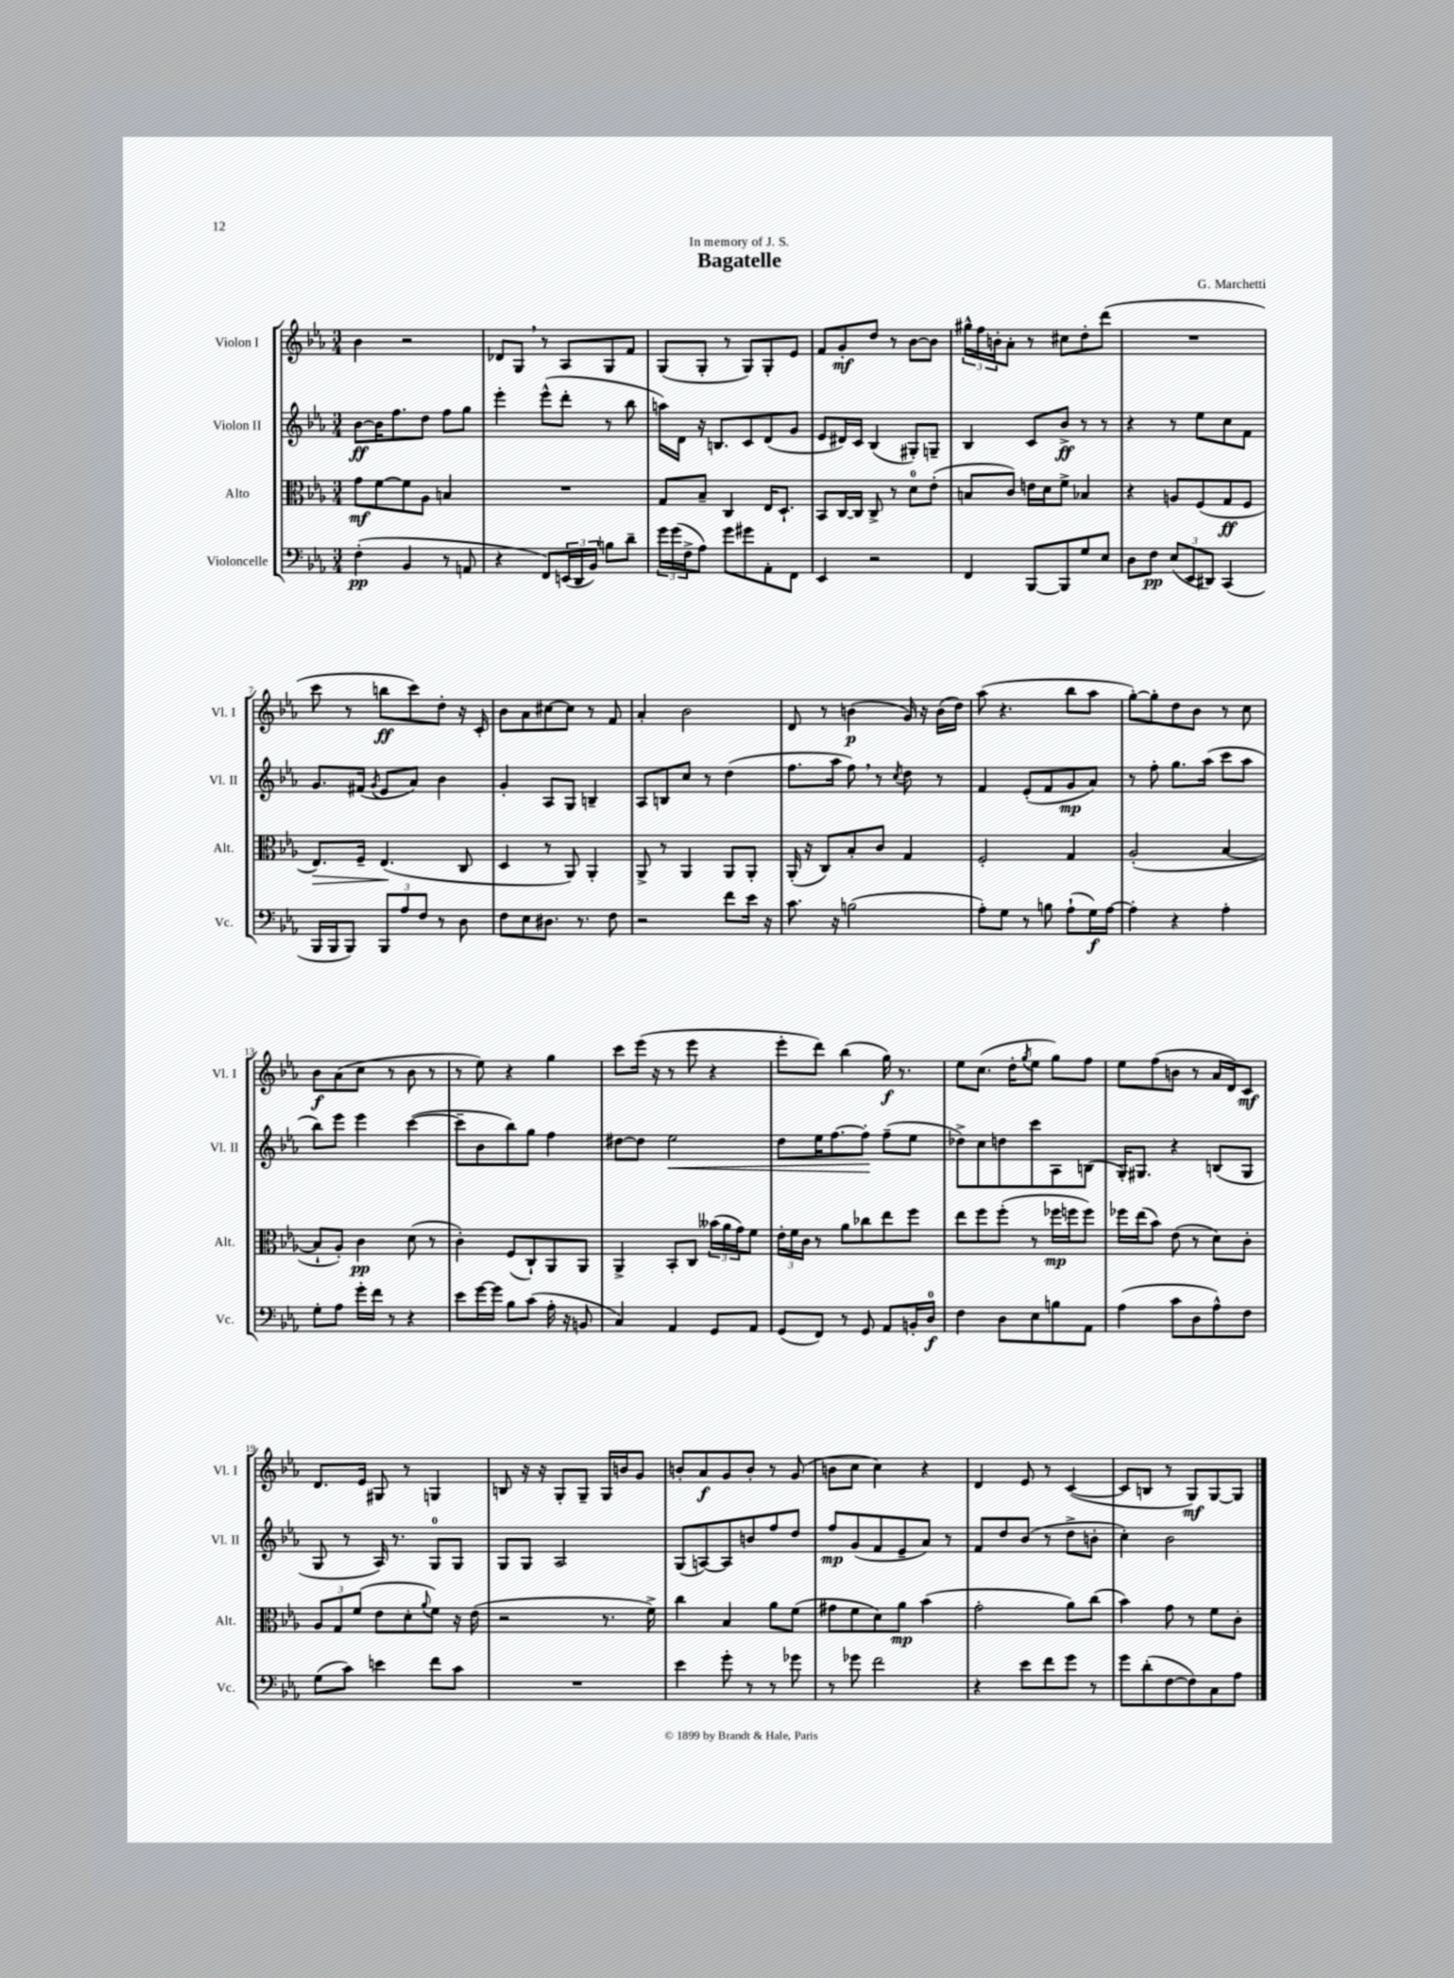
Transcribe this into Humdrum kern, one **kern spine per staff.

**kern	**dynam	**kern	**dynam	**kern	**dynam	**kern	**dynam
*part4	*part4	*part3	*part3	*part2	*part2	*part1	*part1
*staff4	*staff4	*staff3	*staff3	*staff2	*staff2	*staff1	*staff1
*I"Violoncelle	*	*I"Alto	*	*I"Violon II	*	*I"Violon I	*
*I'Vc.	*	*I'Alt.	*	*I'Vl. II	*	*I'Vl. I	*
*clefF4	*	*clefC3	*	*clefG2	*	*clefG2	*
*k[b-e-a-]	*	*k[b-e-a-]	*	*k[b-e-a-]	*	*k[b-e-a-]	*
*M3/4	*	*M3/4	*	*M3/4	*	*M3/4	*
=1	=1	=1	=1	=1	=1	=1	=1
(4F'\	pp	8g\L	mf	[8b-\L	ff	4b-\	.
.	.	[8f\	.	16b-\K]	.	.	.
.	.	.	.	8.ff\	.	.	.
4BB-/	.	8f\]	.	.	.	2r	.
.	.	8A-\J	.	8dd\J	.	.	.
8r	.	4Bn/	.	8ff\L	.	.	.
8AAn/	.	.	.	8gg\J	.	.	.
=2	=2	=2	=2	=2	=2	=2	=2
4r	.	2.r	.	4eee-'\	.	8d-X/L	.
.	.	.	.	.	.	8G,/J	.
8FF/L)	.	.	.	(8eee-^^\L	.	8r	.
(24EEn/L	.	.	.	8ddd'\J	.	8A-/L	.
24DD/	.	.	.	.	.	.	.
24BB-/JJ)	.	.	.	.	.	.	.
8Bn\L	.	.	.	8r	.	8G/	.
8d~\J	.	.	.	8bb-\	.	8f/J	.
=3	=3	=3	=3	=3	=3	=3	=3
24g\LL	.	8G/L	.	16aan\LL)	.	(8G/L	.
(24g\	.	.	.	.	.	.	.
.	.	.	.	16d\JJ	.	.	.
24F^\J	.	.	.	.	.	.	.
8A-\J)	.	8B-~/J	.	16r	.	8G'/J	.
.	.	.	.	8.Bn/L	.	.	.
8g\L	.	4C/	.	.	.	8r	.
8g#X\	.	.	.	8c/	.	8G/L)	.
8AA-'\	.	16E-/KL	.	(8d/	.	8G'/	.
.	.	8.D`/J	.	.	.	.	.
8FF\J	.	.	.	8g/J	.	8e-/J	.
=4	=4	=4	=4	=4	=4	=4	=4
4EE-/	.	8BB-/L	.	8e-/L	.	8f/L	.
.	.	[16C/L	.	16d#X/L)	.	8g'/	mf
.	.	16C/JJ]	.	16c/JJ	.	.	.
2r	.	8C^/	.	(4B-/	.	8dd/J	.
.	.	8r	.	.	.	8r	.
.	.	8d\L	.	8G#X'/L)	.	[8b-\L	.
.	.	(8e-'\J	.	8Gn~/J	.	8b-\J]	.
=5	=5	=5	=5	=5	=5	=5	=5
4FF/	.	8Bn/L	.	4B-/	.	24gg#X^^\LL	.
.	.	.	.	.	.	24ff\	.
.	.	.	.	.	.	24bn'\J	.
.	.	8c/J)	.	.	.	8a-'\J	.
[8BBB-/L	.	16en\LL	.	8c/L	.	8r	.
.	.	16d\J	.	.	.	.	.
8BBB-/]	.	8f^\J	.	8b-^/J	ff	8cc#X\L	.
8G/	.	4B-X/	.	8r	.	8dd'\	.
8E-/J	.	.	.	8r	.	(8ddd\J	.
=6	=6	=6	=6	=6	=6	=6	=6
8D\L	.	4r	.	4r	.	2.r	.
8F\J	pp	.	.	.	.	.	.
(12E-/L	.	8An/L	.	8r	.	.	.
12EE-/	.	.	.	.	.	.	.
.	.	(8F/	.	8ee-\L	.	.	.
12DD#X/J)	.	.	.	.	.	.	.
(4CC/	.	8G/	ff	8cc\	.	.	.
.	.	8F/J	.	8f\J	.	.	.
!!LO:LB:g=z
=7	=7	=7	=7	=7	=7	=7	=7
!	!	!	!LO:HP:b	!	!	!	!
16BBB-/LL	.	8.E-/L)	>	8.g/L	.	8ccc\	.
16BBB-/J	.	.	.	.	.	.	.
8BBB-/J)	.	.	.	.	.	8r	.
.	.	16F~/Jk	.	(16f#X/Jk	.	.	.
.	.	.	.	8qg/	.	.	.
12BBB-/L	.	(4.E-/	.	8e-/L	.	8bbn\L	ff
12A-/	.	.	.	.	.	.	.
.	.	.	.	8a-/J)	.	8ccc\)	.
12F/J	.	.	.	.	.	.	.
8r	.	.	.	4b-\	.	8dd'\J	.
8D\	.	8C/	]	.	.	16r	.
.	.	.	.	.	.	16c'/	.
=8	=8	=8	=8	=8	=8	=8	=8
8F\L	.	4D/	.	4g'/	.	8b-\L	.
8E-\	.	.	.	.	.	8a-\	.
8.D#X\J	.	8r	.	8A-/L	.	[8cc#X\	.
.	.	8AA-/)	.	8G/J	.	8cc#\J]	.
8.r	.	.	.	.	.	.	.
.	.	4AA-'/	.	4Bn~/	.	8r	.
8F\	.	.	.	.	.	8f/	.
=9	=9	=9	=9	=9	=9	=9	=9
2r	.	8AA-^/	.	8A-/L	.	4a-'/	.
.	.	8r	.	8Bn/	.	.	.
.	.	4AA-/	.	8cc/J	.	2b-\	.
.	.	.	.	8r	.	.	.
8f\L	.	8AA-/L	.	(4dd\	.	.	.
16e-\Jk	.	8AA-'/J	.	.	.	.	.
16r	.	.	.	.	.	.	.
=10	=10	=10	=10	=10	=10	=10	=10
8.c\	.	(16AA-'/	.	8.ff\L	.	8d/	.
.	.	16r	.	.	.	.	.
.	.	8C/L)	.	.	.	8r	.
16r	.	.	.	16aa-\Jk	.	.	.
(2Bn\	.	8B-'/	.	8ff,\)	.	(4bn\	p
.	.	8c/J	.	8r	.	.	.
.	.	.	.	8qcc/	.	.	.
.	.	4G/	.	8dd\	.	16g/)	.
.	.	.	.	.	.	16r	.
.	.	.	.	8r	.	(16b\LL	.
.	.	.	.	.	.	16dd\JJ)	.
=11	=11	=11	=11	=11	=11	=11	=11
8A-'\L)	.	2F'/	.	4f/	.	(8aa-\	.
8G\J	.	.	.	.	.	4.r	.
8r	.	.	.	(8e-'/L	.	.	.
8Bn\	.	.	.	8f/	.	.	.
(8A-`\L	.	4G/	.	8g/	mp	8bb-\L	.
16G\L)	f	.	.	8a-/J)	.	8aa-\J	.
[16A-\JJ	.	.	.	.	.	.	.
=12	=12	=12	=12	=12	=12	=12	=12
4A-'\]	.	(2A-'/	.	8r	.	[8gg'\L)	.
.	.	.	.	8ff'\	.	8gg'\]	.
4r	.	.	.	8.gg\L	.	8dd\	.
.	.	.	.	.	.	8b-\J	.
.	.	.	.	(16aa-\Jk	.	.	.
4A-'\	.	[4B-/	.	8ccc\L	.	8r	.
.	.	.	.	8aa-\J	.	8cc\	.
!!LO:LB:g=z
=13	=13	=13	=13	=13	=13	=13	=13
8G'\L	.	8B-`/L]	.	8bb-\L)	.	8b-\L	f
8A-\J	.	8A-'/J)	.	8eee-\J	.	(8a-\	.
16g'\LL	.	4c\	pp	4eee-\	.	8cc\J	.
16f\JJ	.	.	.	.	.	.	.
8r	.	.	.	.	.	8r	.
4r	.	(8d\	.	([4ccc\	.	8b-\	.
.	.	8r	.	.	.	8r	.
=14	=14	=14	=14	=14	=14	=14	=14
8e-\L	.	4c'\)	.	8ccc~\L]	.	8r	.
[16g\L	.	.	.	8b-\	.	8ee-\)	.
16g\JJ]	.	.	.	.	.	.	.
8B-\L	.	(8F/L	.	8bb-\)	.	4r	.
(8c\J	.	8C`/)	.	8gg\J	.	.	.
16A-'\	.	8AA-/	.	4ff\	.	4gg\	.
16r	.	.	.	.	.	.	.
8BBn/	.	8AA-/J	.	.	.	.	.
=15	=15	=15	=15	=15	=15	=15	=15
4C/)	.	4AA-^/	.	[8dd#X\L	.	8ccc\L	.
.	.	.	.	8dd#\J]	.	(16eee-\Jk	.
.	.	.	.	.	.	16r	.
!	!	!	!	!	!LO:HP:b	!	!
4AA-/	.	8BB-'/L	.	2ee-\	<	8r	.
.	.	8C/J	.	.	.	8eee-\	.
8GG/L	.	(24b--X\LL	.	.	.	4r	.
.	.	24a-\	.	.	.	.	.
.	.	24g\J)	.	.	.	.	.
8AA-/J	.	8f\J	.	.	.	.	.
=16	=16	=16	=16	=16	=16	=16	=16
(8GG/L	.	24e-'\LL	.	8dd\L	.	8eee-'\L	.
.	.	24f\	.	.	.	.	.
.	.	24c\JJ	.	.	.	.	.
8FF/J)	.	8r	.	16ee-\K	.	8ddd\J)	.
.	.	.	.	[8.ff\	.	.	.
8r	.	8a-\L	.	.	.	(4bb-\	.
8GG/	.	8cc-X\	.	8ff'\J]	.	.	.
8AA-/L	.	8ee-\	.	(8ff~\L	[	16gg\)	f
.	.	.	.	.	.	8.r	.
16BBn'/L	.	8ff\J	.	8ee-\J	.	.	.
16D/JJ	f	.	.	.	.	.	.
=17	=17	=17	=17	=17	=17	=17	=17
4F\	.	8ee-\L	.	8dd-X^\L)	.	8ee-\L	.
.	.	8ff\	.	8cc\	.	(8.cc\J	.
8D\L	.	(8ff'\J	.	8ddn\	.	.	.
.	.	.	.	.	.	16dd'\KL	.
.	.	.	.	.	.	8qgg/	.
8E-\	.	8r	.	8ccc\	.	8ee-\J	.
8Bn\	.	16ff-X\LL	mp	8A-\	.	8gg\L)	.
.	.	16ffn\J	.	.	.	.	.
8AA-\J	.	8ff\J)	.	(8Bn\J	.	8ff\J	.
=18	=18	=18	=18	=18	=18	=18	=18
(4A-\	.	16ff-X\LL	.	16G'/KL)	.	8ee-\L	.
.	.	(16ee-\J	.	8.G#X/J	.	.	.
.	.	8b-\J)	.	.	.	(8ff\	.
8c\L	.	(8e-\	.	4r	.	8bn\J	.
8D\	.	8r	.	.	.	8r	.
8A-^^\)	.	8d\L)	.	(8Bn/L	.	16a-/LL	.
.	.	.	.	.	.	16d/J)	.
8F\J	.	8c'\J	.	8G#/J	.	8c/J	mf
!!LO:LB:g=z
=19	=19	=19	=19	=19	=19	=19	=19
(8G\L	.	12A-/L	.	8G/	.	8.d/L	.
.	.	12G/	.	.	.	.	.
8c\J)	.	.	.	8r	.	.	.
.	.	(12f/J	.	.	.	.	.
.	.	.	.	.	.	16e-/Jk	.
4en\	.	8e-\L	.	16A-/)	.	8G#X/	.
.	.	.	.	8.r	.	.	.
.	.	8d'\	.	.	.	8r	.
.	.	8qqa-/	.	.	.	.	.
8f\L	.	8f\J)	.	8G/L	.	4Gn/	.
8c\J	.	16r	.	8G/J	.	.	.
.	.	(16e-\	.	.	.	.	.
=20	=20	=20	=20	=20	=20	=20	=20
2.r	.	2r	.	8G/L	.	8Bn/	.
.	.	.	.	8G/J	.	16r	.
.	.	.	.	.	.	16r	.
.	.	.	.	2A-/	.	8G'/L	.
.	.	.	.	.	.	8G~/J	.
.	.	8.r	.	.	.	16G/LL	.
.	.	.	.	.	.	16bn/J	.
.	.	.	.	.	.	8g/J	.
.	.	16f^\)	.	.	.	.	.
=21	=21	=21	=21	=21	=21	=21	=21
4e-\	.	4cc\	.	(8G/L	.	8bn'/L	.
.	.	.	.	[8An/)	.	8a-/	f
8g'\	.	4B-/	.	8A/]	.	8g/	.
8r	.	.	.	8bn/	.	8b'/J	.
8r	.	8a-\L	.	8ff/	.	8r	.
8g-X\	.	(8f\J	.	8dd/J	.	(8g/	.
=22	=22	=22	=22	=22	=22	=22	=22
8r	.	8g#X\L	.	8ff/L	mp	8bn\L	.
8g-X\	.	8f\	.	(8g/	.	8cc\J	.
2f\	.	8d\)	.	8f/	.	4cc\)	.
.	.	8a-\J	mp	8e-~/	.	.	.
.	.	(4b-\	.	8a-/J)	.	4r	.
.	.	.	.	8r	.	.	.
=23	=23	=23	=23	=23	=23	=23	=23
4r	.	2g'\	.	8f/L	.	4d/	.
.	.	.	.	8dd/	.	.	.
8e-\L	.	.	.	(8b-/J	.	8e-/	.
8f\	.	.	.	8r	.	8r	.
8g\J	.	8a-\L)	.	8dd^\L	.	([4c/	.
8r	.	(8cc\J	.	8bn'\J	.	.	.
=24	=24	=24	=24	=24	=24	=24	=24
8g\L	.	4b-\)	.	4cc'\)	.	8c/L]	.
(8d'\	.	.	.	.	.	8Bn/J	.
[8F\	.	8g\	.	2b-\	.	8r	.
8F\])	.	8r	.	.	.	8G/L)	mf
8C\	.	8f\L	.	.	.	[8G/	.
8A-\J	.	8c'\J	.	.	.	8G/J]	.
==	==	==	==	==	==	==	==
*-	*-	*-	*-	*-	*-	*-	*-
